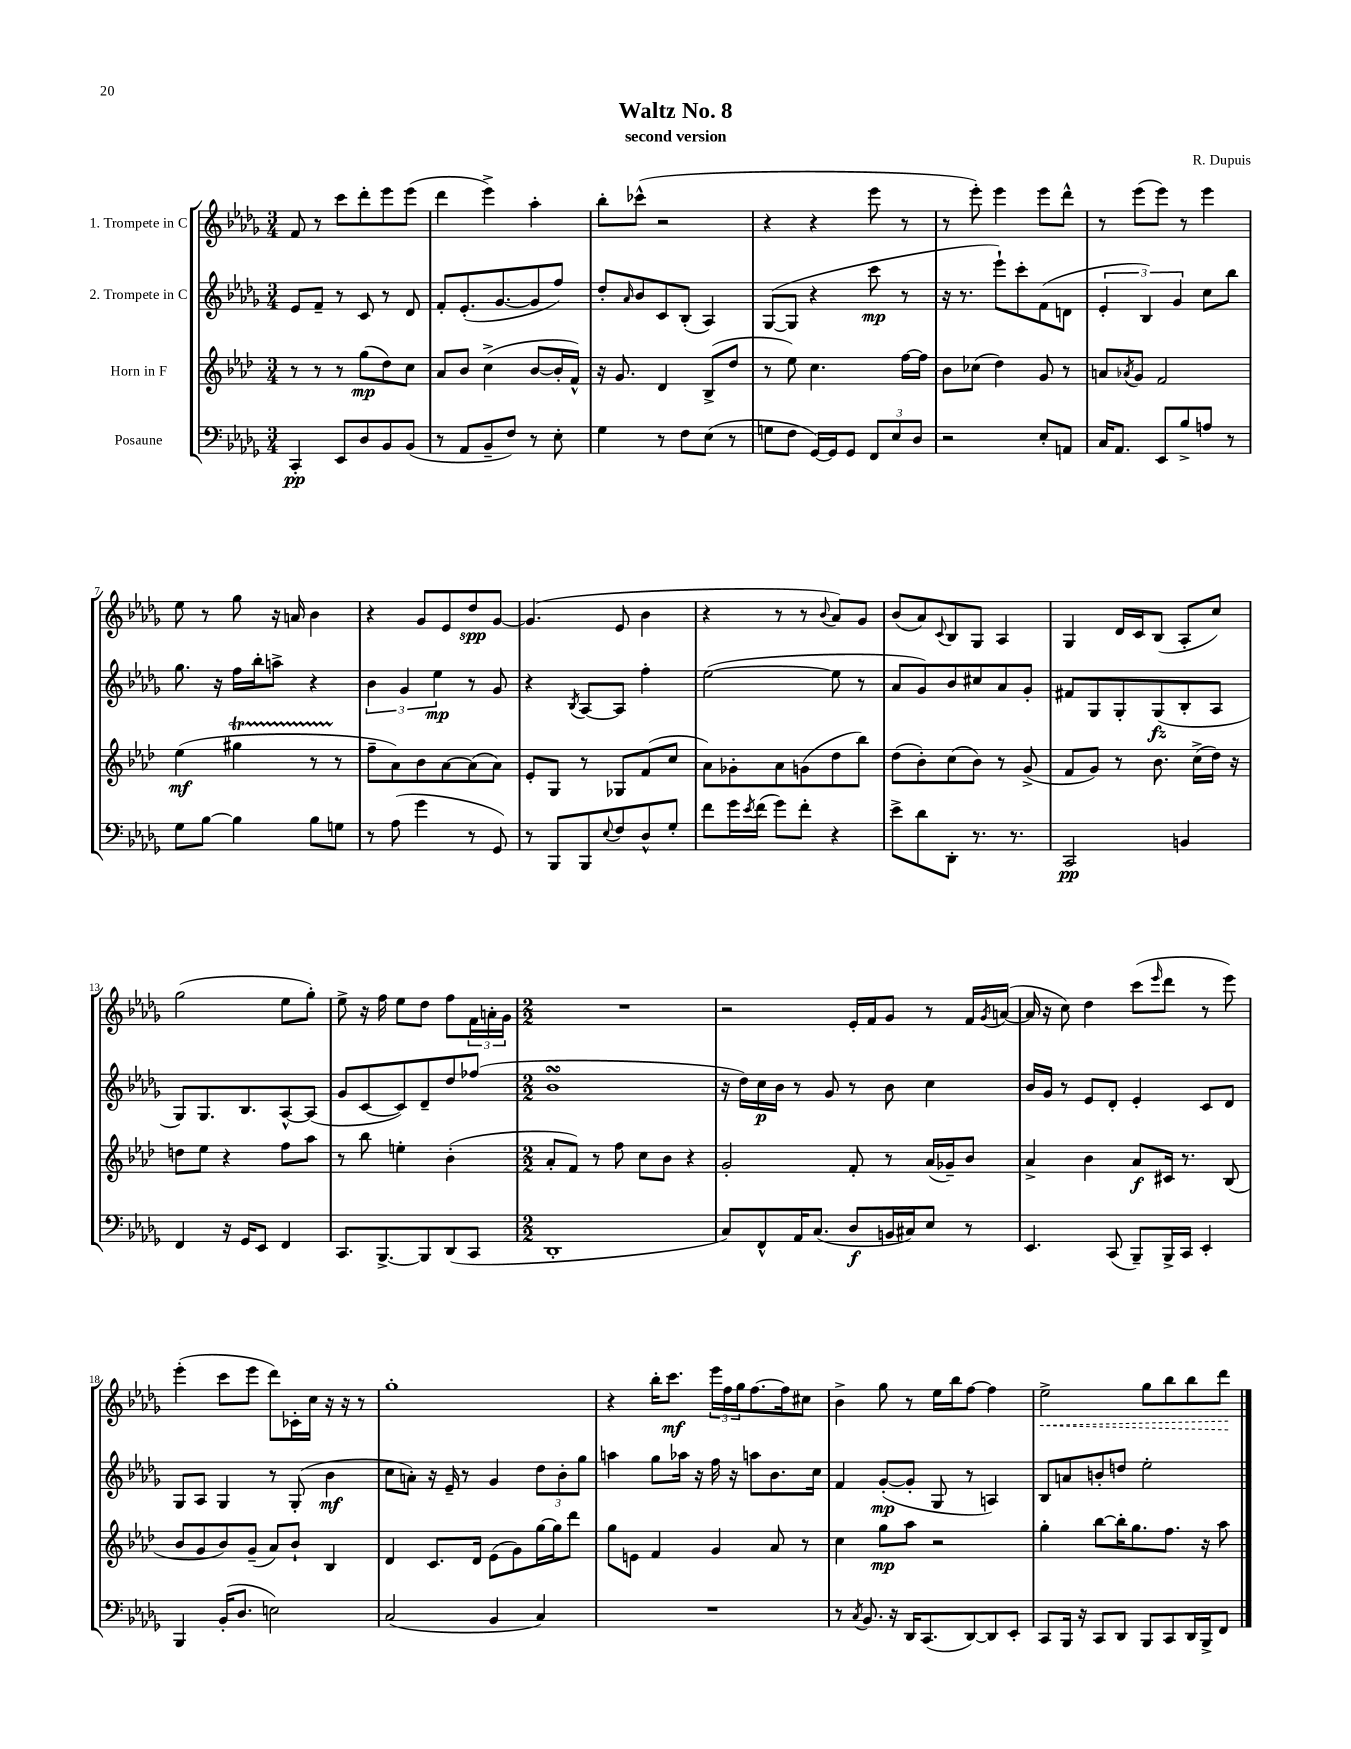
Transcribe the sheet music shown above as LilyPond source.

\header { title = "Waltz No. 8" composer = "R. Dupuis" subtitle = "second version" }
<<
\new StaffGroup <<
\new Staff = "s0" \with { instrumentName = "1. Trompete in C" } {
    \clef treble \key des \major \numericTimeSignature \time 3/4
    f'8 r8 c'''8 des'''8-. ees'''8 ees'''8( |
    des'''4 ees'''4->) aes''4-. |
    bes''8-. ces'''8-^( r2 |
    r4 r4 ees'''8 r8 |
    r8 ees'''8-.) ees'''4 ees'''8 des'''8-^ |
    r8 ees'''8( ees'''8) r8 ees'''4 |
    ees''8 r8 ges''8 r16 a'16 bes'4 |
    r4 ges'8 ees'8 des''8\spp ges'8~ |
    ges'4.( ees'8 bes'4 |
    r4 r8 r8 \appoggiatura { bes'8 } aes'8) ges'8 |
    bes'8( aes'8) \appoggiatura { c'8 } bes8 ges8 aes4 |
    ges4 des'16 c'16 bes8( aes8-. c''8) |
    ges''2( ees''8 ges''8-.) |
    ees''8-> r16 f''16 ees''8 des''8 f''8 \tuplet 3/2 { f'16 a'16-. ges'16 } |
    \numericTimeSignature \time 2/2 R1 |
    r2 ees'16-. f'16 ges'8 r8 f'16 \acciaccatura { ges'8 } a'16~( |
    a'16 r16 c''8) des''4 c'''8( \grace { ees'''16 } des'''8 r8 ees'''8) |
    ees'''4-.( c'''8 ees'''8 des'''8) ces'16-. c''16 r16 r16 r8 |
    ges''1-. |
    r4 bes''16-. c'''8.\mf \tuplet 3/2 { ees'''16 f''16 ges''16 } f''8.~ f''16 cis''8 |
    bes'4-> ges''8 r8 ees''16 bes''16 f''8~ f''4 |
    \once \override Hairpin.style = #'dashed-line ees''2->\< ges''8 bes''8 bes''8 des'''8\! \bar "|." |
}
\new Staff = "s1" \with { instrumentName = "2. Trompete in C" } {
    \clef treble \key des \major \numericTimeSignature \time 3/4
    ees'8 f'8-- r8 c'8 r8 des'8 |
    f'8-. ees'8.-.( ges'8.~ ges'8 f''8) |
    des''8-. \grace { aes'16 } bes'8 c'8 bes8-.( aes4) |
    ges8~( ges8 r4 c'''8\mp r8 |
    r16 r8. ees'''8-!) c'''8-. f'8( d'8 |
    \tuplet 3/2 { ees'4-. bes4) ges'4 } c''8 bes''8 |
    ges''8. r16 f''16 bes''16-. a''8-> r4 |
    \tuplet 3/2 { bes'4 ges'4 ees''4\mp } r8 ges'8 |
    r4 \acciaccatura { bes8 } aes8~ aes8 f''4-. |
    ees''2~( ees''8 r8 |
    aes'8 ges'8) bes'8 cis''8 aes'8 ges'8-. |
    fis'8 ges8 ges8-. ges8\fz( bes8-. aes8 |
    ges8) ges8. bes8. aes8~-^ aes8( |
    ges'8 c'8~ c'8) des'8-- des''8 fes''8( |
    \numericTimeSignature \time 2/2 bes'1\turn |
    r16 des''16) c''16\p bes'16 r8 ges'8 r8 bes'8 c''4 |
    bes'16 ges'16 r8 ees'8 des'8-. ees'4-. c'8 des'8 |
    ges8 aes8 ges4 r8 ges8-.( bes'4\mf |
    c''8 a'8-.) r16 ees'16-- r8 ges'4 \tuplet 3/2 { des''8 bes'8-. ges''8 } |
    a''4 ges''8 aes''16 r16 f''16 r16 a''8 bes'8. c''16 |
    f'4 ges'8~-.\mp( ges'8-. ges8 r8 a4) |
    bes8 a'8 b'8-. d''8 ees''2-. \bar "|." |
}
\new Staff = "s2" \with { instrumentName = "Horn in F" } {
    \clef treble \key aes \major \numericTimeSignature \time 3/4
    r8 r8 r8 g''8\mp( des''8) c''8 |
    aes'8 bes'8 c''4->( bes'8~ bes'16-. f'16-^) |
    r16 g'8. des'4 bes8->( des''8 |
    r8 ees''8) c''4. f''16~ f''16 |
    bes'8 ces''8( des''4) g'8 r8 |
    a'8 \acciaccatura { aes'8 } g'8 f'2 |
    ees''4\mf( gis''4\startTrillSpan r8 r8\stopTrillSpan |
    f''8-- aes'8) bes'8 aes'8~ aes'8( aes'8) |
    ees'8-. g8 r8 ges8 f'8( c''8 |
    aes'8) ges'8-. aes'8 g'8( des''8 bes''8) |
    des''8( bes'8-.) c''8( bes'8) r8 g'8->( |
    f'8 g'8) r8 bes'8. c''16->( des''16) r16 |
    d''8 ees''8 r4 f''8 aes''8 |
    r8 bes''8 e''4-. bes'4-.( |
    \numericTimeSignature \time 2/2 aes'8-. f'8) r8 f''8 c''8 bes'8 r4 |
    g'2-. f'8-. r8 aes'16( ges'16--) bes'8 |
    aes'4-> bes'4 aes'8\f cis'16 r8. bes8( |
    bes'8 g'8 bes'8) g'8--( aes'8) bes'8-! bes4 |
    des'4 c'8. des'16 ees'8( g'8) g''16~ g''16 des'''8 |
    g''8 e'8 f'4 g'4 aes'8 r8 |
    c''4 g''8\mp aes''8 r2 |
    g''4-. bes''8~ bes''16-. g''8. f''8. r16 aes''8 \bar "|." |
}
\new Staff = "s3" \with { instrumentName = "Posaune" } {
    \clef bass \key des \major \numericTimeSignature \time 3/4
    c,4-.\pp ees,8 des8 bes,8 bes,8( |
    r8 aes,8 bes,8-- f8) r8 ees8-. |
    ges4 r8 f8 ees8( r8 |
    g8 f8 ges,16~) ges,16 ges,8 \tuplet 3/2 { f,8 ees8 des8 } |
    r2 ees8-. a,8 |
    c16 aes,8. ees,8 bes8-> a8 r8 |
    ges8 bes8~ bes4 bes8 g8 |
    r8 aes8( ges'4 r8 ges,8) |
    r8 bes,,8 bes,,8 \appoggiatura { ees8 } f8 des8-^ ges8-. |
    f'8 ges'16 \acciaccatura { ees'8 } f'16( ges'8) f'8-. r4 |
    ees'8-> des'8 des,8-. r8. r8. |
    c,2\pp b,4 |
    f,4 r16 ges,16 ees,8 f,4 |
    c,8. bes,,8.~-> bes,,8 des,8( c,8 |
    \numericTimeSignature \time 2/2 des,1-. |
    c8) f,8-^ aes,16 c8.( des8\f b,16 cis16) ees8 r8 |
    ees,4. c,8( bes,,8--) bes,,16-> c,16 ees,4-. |
    bes,,4 bes,16-.( des8. e2) |
    c2( bes,4 c4) |
    R1 |
    r8 \acciaccatura { c8 } bes,8. r16 des,16 c,8.( des,8~) des,8 ees,8-. |
    c,8 bes,,16 r16 c,8 des,8 bes,,8 c,8 des,16 bes,,16-> f,8 \bar "|." |
}
>>
>>
